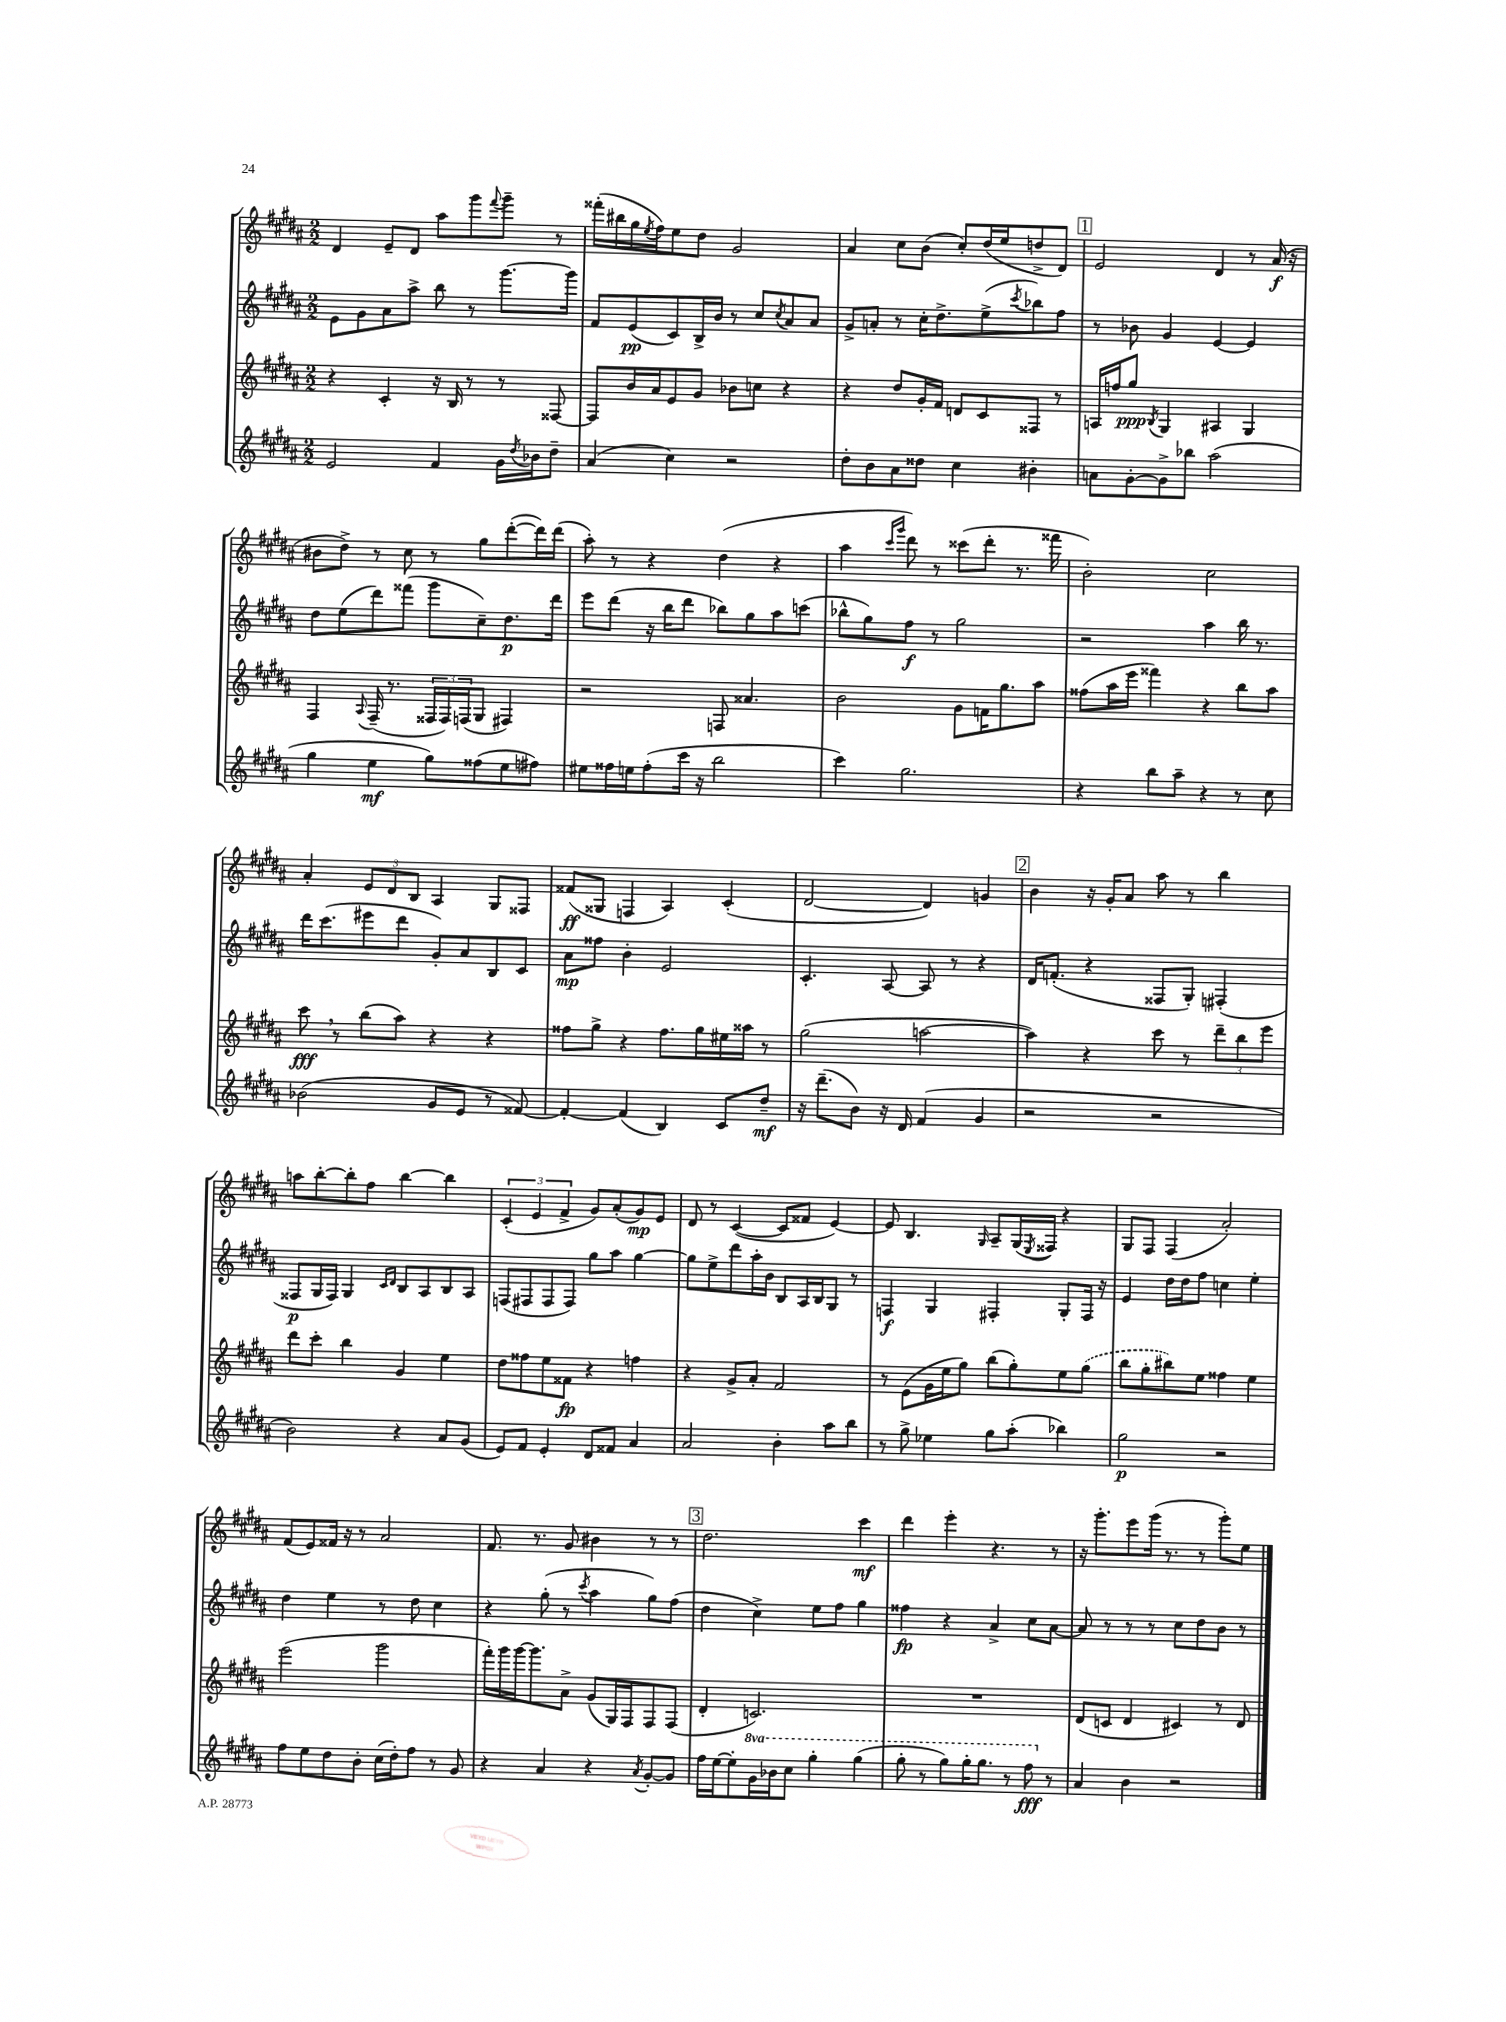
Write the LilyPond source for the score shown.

<<
\new StaffGroup <<
\new Staff = "s0" {
    \clef treble \key b \major \numericTimeSignature \time 2/2
    dis'4 e'8-- dis'8 ais''8 gis'''8 \appoggiatura { fis'''8 } gis'''8-- r8 |
    fisis'''16-.( bis''16 gis''16 \acciaccatura { e''8 } fis''16) e''8 dis''8 gis'2 |
    ais'4 cis''8 b'8( cis''8-.) dis''16( e''16 d''8-> dis'8) |
    \mark \markup { \box "1" } e'2 dis'4 r8 ais'16\f( r16 |
    bis'8 dis''8->) r8 cis''8 r8 gis''8 dis'''8~-.( dis'''16) dis'''16( |
    ais''8-.) r8 r4 dis''4( r4 |
    ais''4 \grace { cis'''16 gis'''16 } dis'''8) r8 cisis'''8( dis'''8-. r8. fisis'''16 |
    b'2-.) cis''2 |
    ais'4-. \tuplet 3/2 { e'8 dis'8 b8 } ais4 gis8 fisis8 |
    fisis'8\ff( gisis8 f4 ais4) cis'4-.( |
    dis'2~ dis'4) g'4 |
    \mark \markup { \box "2" } b'4 r16 gis'16-. ais'8 ais''8 r8 b''4 |
    a''8 b''8~-. b''8-. fis''8 b''4~ b''4 |
    \tuplet 3/2 { cis'4-.( e'4 fis'4-> } gis'8) ais'8-.( gis'8\mp) e'8 |
    dis'8 r8 cis'4~( cis'8 fisis'8 e'4~) |
    e'8 b4. \grace { gis16 } ais8-- gis16( \acciaccatura { e8 } fisis16) r4 |
    gis8 fis8 fis4( ais'2-.) |
    fis'8( e'8) fisis'16 r16 r8 ais'2 |
    fis'8. r8. gis'8 bis'4 r8 r8 |
    \mark \markup { \box "3" } dis''2. cis'''4\mf |
    dis'''4 e'''4-. r4. r8 |
    r16 gis'''8.-. e'''8 gis'''16( r8. r8 gis'''8-.) e''8 \bar "|." |
}
\new Staff = "s1" {
    \clef treble \key b \major \numericTimeSignature \time 2/2
    e'8 gis'8 ais'8 ais''8-> b''8 r8 gis'''8.~ gis'''16 |
    fis'8 e'8\pp( cis'8) b16-> b'16 r8 cis''8 \acciaccatura { cis''8 } ais'8 ais'8 |
    gis'8-> a'8-. r8 cis''16-. dis''8.-> e''8->( \acciaccatura { cis'''8 } bes''8) fis''8 |
    \mark \markup { \box "1" } r8 bes'8 gis'4 e'4~ e'4 |
    dis''8 e''8( dis'''8) fisis'''8( gis'''8 cis''8--) dis''8.\p dis'''16 |
    e'''8 dis'''8( r16 b''16 dis'''8 bes''8) gis''8 ais''8 c'''8( |
    bes''8-^ gis''8) fis''8\f r8 gis''2 |
    r2 ais''4 b''16 r8. |
    dis'''16 cis'''8.( eis'''8 dis'''8 gis'8-.) ais'8 b8 cis'8 |
    ais'8\mp fisis''8 b'4-. e'2 |
    cis'4.-. ais8~ ais8 r8 r4 |
    \mark \markup { \box "2" } dis'16 f'8.-.( r4 fisis8 gis8-.) fis4-.( |
    fisis8\p gis16 fisis16) gis4 \grace { cis'16 dis'16 } b8 ais8 b8 ais8 |
    f8( fis8 fis8 fis8) gis''8 ais''8 gis''4~ |
    gis''8 e''8-> dis'''8 ais''16-. b'16 b8 ais16 b16 gis8 r8 |
    f4\f gis4 fis4-. gis8-. fis16 r16 |
    e'4 dis''16 dis''16 fis''8 c''4 e''4-. |
    dis''4 e''4 r8 dis''8 cis''4 |
    r4 gis''8-.( r8 \acciaccatura { cis'''8 } ais''4 gis''8) fis''8( |
    \mark \markup { \box "3" } dis''4 cis''4->) e''8 fis''8 gis''4 |
    fisis''4\fp r4 ais'4-> cis''8 ais'8~ |
    ais'8 r8 r8 r8 cis''8 dis''8 b'8 r8 \bar "|." |
}
\new Staff = "s2" {
    \clef treble \key b \major \numericTimeSignature \time 2/2
    r4 cis'4-. r16 b16 r8 r8 fisis8~ |
    fisis8 b'16 ais'16 e'8 gis'8 bes'8 c''8 r4 |
    r4 dis''8 gis'16-. fis'16 d'8 cis'8 fisis8 r8 |
    \mark \markup { \box "1" } a16 f''16 gis''8\ppp \acciaccatura { b8 } gis4 ais4 gis4 |
    fis4 \appoggiatura { ais8 } fis16--( r8. \tuplet 3/2 { fisis16 fisis16) f16( } gis8 fis4) |
    r2 f8 aisis'4. |
    b'2 gis'8 f'16 gis''8. ais''8 |
    fisis''8( ais''16 e'''16 fisis'''4) r4 b''8 ais''8 |
    cis'''8\fff \breathe r8 b''8( ais''8) r4 r4 |
    fisis''8 gis''8-> r4 fisis''8. gis''16 eis''16 aisis''16 r8 |
    gis''2( a''2~ |
    \mark \markup { \box "2" } a''4) r4 cis'''8 r8 \tuplet 3/2 { dis'''8-- b''8 e'''8 } |
    dis'''8 cis'''8-. b''4 gis'4 e''4 |
    dis''8 fisis''8 e''8 fisis'8\fp r4 f''4 |
    r4 gis'8-> ais'8-. fis'2 |
    r8 e'8( gis'16 e''16 gis''8) b''8( gis''8-.) e''8 \once \slurDashed gis''8( |
    b''8 gis''8-. bis''8) e''8 fisis''4 e''4 |
    e'''2( gis'''2 |
    fis'''16-.) gis'''16 gis'''16~ gis'''8. ais'8-> gis'8( gis16) fis16 fis8 fis8( |
    \mark \markup { \box "3" } dis'4-. c'2.) |
    R1 |
    dis'8( c'8 dis'4 cis'4) r8 dis'8 \bar "|." |
}
\new Staff = "s3" {
    \clef treble \key b \major \numericTimeSignature \time 2/2 \set Staff.ottavationMarkups = #ottavation-simple-ordinals
    e'2 fis'4 gis'16 \acciaccatura { dis''8 } bes'16 dis''8-- |
    ais'4( cis''4) r2 |
    dis''8-. b'8 ais'8 disis''8 cis''4 bis'4-. |
    \mark \markup { \box "1" } a'8 gis'8~-. gis'8-> bes''8 ais''2( |
    gis''4 e''4\mf gis''8) fisis''8( e''8 fis''8) |
    eis''8 fisis''16 e''16 fisis''8-.( cis'''16 r16 b''2 |
    cis'''4) gis''2. |
    r4 b''8 ais''8-- r4 r8 cis''8 |
    bes'2( gis'8 e'8 r8 fisis'8~) |
    fisis'4~-. fisis'4( b4) cis'8 dis''8--\mf |
    r16 dis'''8.--( b'8) r16 dis'16 fis'4( gis'4 |
    \mark \markup { \box "2" } r2 r2 |
    b'2) r4 ais'8 gis'8( |
    e'8) fis'8 e'4-. dis'8 fisis'8 ais'4 |
    ais'2 b'4-. ais''8 b''8 |
    r8 gis''8-> ees''4 gis''8 ais''8-.( bes''4) |
    gis''2\p r2 |
    fis''8 e''8 dis''8 b'8-. cis''16( dis''16-.) fis''8 r8 gis'8 |
    r4 ais'4 r4 \acciaccatura { ais'8 } gis'8~-. gis'8 |
    \mark \markup { \box "3" } fis''16 e''16~ e''8-. \ottava #1 gis''16 bes''16 cis'''8 gis'''4-. gis'''4( |
    gis'''8-. r8 gis'''8) gis'''16-. gis'''8. r8 fis'''8\fff \ottava #0 r8 |
    ais'4 b'4 r2 \bar "|." |
}
>>
>>
\layout { \context { \Score \remove "Bar_number_engraver" } }
